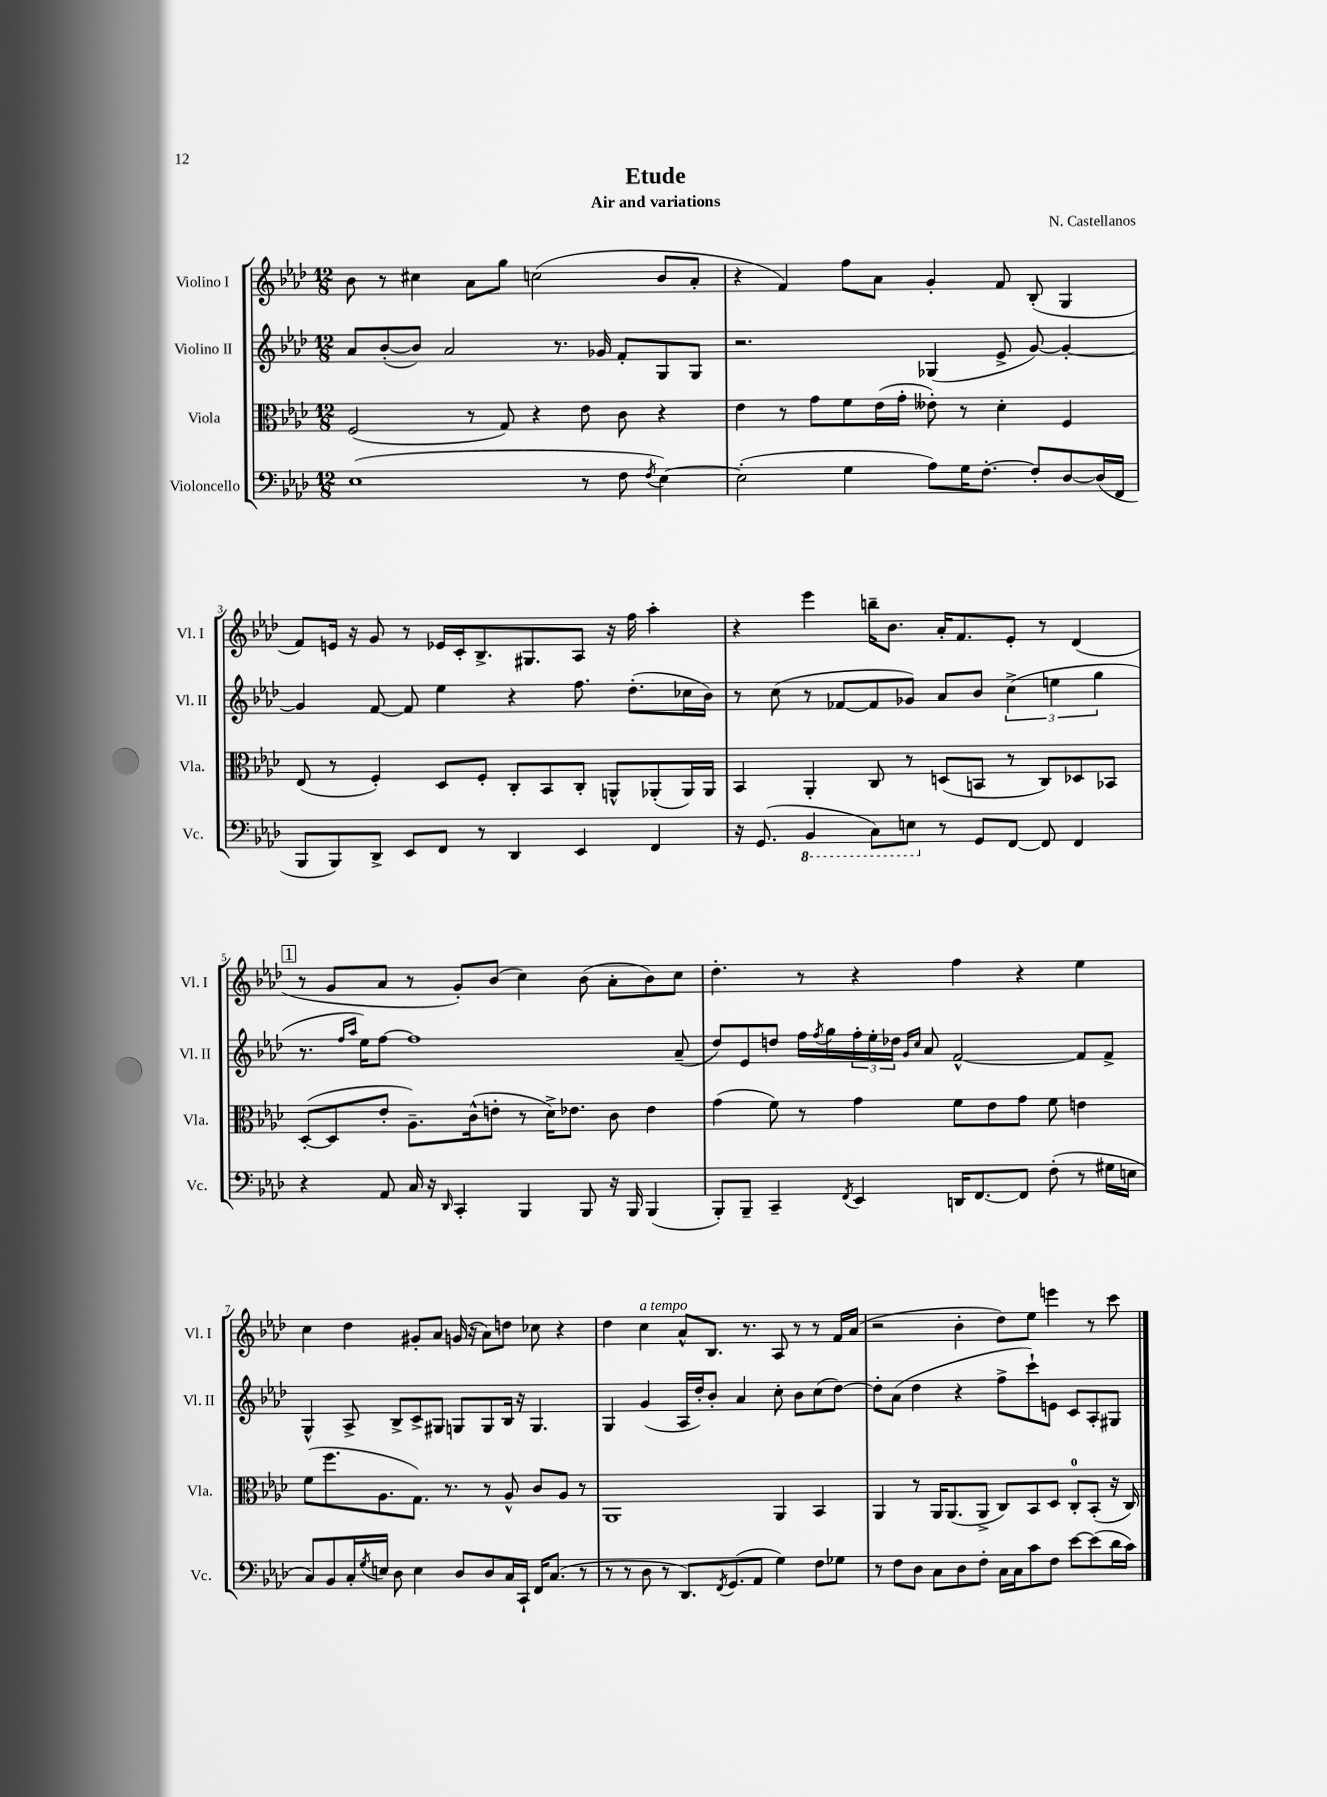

**kern	**kern	**kern	**kern
*staff4	*staff3	*staff2	*staff1
*clefF4	*clefC3	*clefG2	*clefG2
*k[b-e-a-d-]	*k[b-e-a-d-]	*k[b-e-a-d-]	*k[b-e-a-d-]
*M12/8	*M12/8	*M12/8	*M12/8
(1E-	(2F	8a-	8b-
.	.	([8b-'	8r
.	.	8b-])	4cc#
.	.	2a-	.
.	8r	.	8a-
.	8G)	.	8gg
.	4r	.	(2cc
.	.	8.r	.
8r	8e-	.	.
.	.	16g-	.
8F	8c	8f'	.
8qF	.	.	.
[4E-)	4r	8G	8b-
.	.	8G	8a-'
=	=	=	=
(2E-']	4e-	2.r	4r
.	8r	.	4f)
.	8g	.	.
4G	8f	.	8ff
.	(16e-	.	8a-
.	16g'	.	.
8A-)	8e--')	(4G-	4g'
16G	8r	.	.
[8.F'	.	.	.
.	4d-'	8e-^	8f
8F']	.	[8g)	(8B-'
[8D-	4F	4g'_	4G
(16D-]	.	.	.
16FF	.	.	.
=	=	=	=
8BBB-	(8E-	4g]	8f)
8BBB-)	8r	.	16e
.	.	.	16r
8DD-^	4F')	[8f	8g
8EE-	.	8f]	8r
8FF	8D-	4ee-	16e-
.	.	.	16c'
8r	8F'	.	8.B-^
4DD-	8C'	4r	.
.	.	.	8.G#
.	8BB-	.	.
4EE-	8C'	8.ff	8A-
.	8AA^^	.	16r
.	.	(8.dd-'	16ff
4FF	(8AA-'	.	4aa-'
.	16AA-)	16cc-	.
.	16AA-	16b-)	.
=	=	=	=
16r	4BB-	8r	4r
(8.GG	.	.	.
.	.	(8cc	.
4BBB-	4AA-'	8r	4eee-
.	.	[8f-	.
8CC)	8C	8f-]	16bb~
.	.	.	8.b-
8EE	8r	8g-)	.
8r	(8D	8a-	16a-'
.	.	.	8.f
8GG	8BB	8b-	.
[8FF	8r	(6cc^	8e-'
8FF]	8C)	.	8r
.	.	6ee	.
4FF	8D-	.	(4d-
.	.	6gg	.
.	8BB-	.	.
=	=	=	=
4r	([8D-'	8.r	8r
.	8D-]	.	8g
.	.	16qqff	.
.	.	16qqaa-	.
.	.	16ee-)	.
8AA-	8e-'	[8ff	8a-
16C	8.A-~)	1ff]	8r
16r	.	.	.
16qqDD-	.	.	.
4CC'	.	.	8g')
.	(16c^^	.	.
.	8e'	.	(8b-
4BBB-	8r	.	4cc)
.	16d-^)	.	.
.	8.e-	.	.
8BBB-	.	.	(8b-
16r	8c	.	8a-'
16BBB-	.	.	.
(4BBB-	4e-	.	8b-)
.	.	(8a-~	8cc
=	=	=	=
8BBB-')	(4g	8dd-)	4.dd-'
8BBB-~	.	8e-	.
4CC~	8f)	8dd	.
.	8r	16ff	8r
.	.	8qff	.
.	.	16gg	.
8qFF	.	.	.
4EE-	4g	24ff'	4r
.	.	24ee-'	.
.	.	24dd-	.
.	.	16qqg	.
.	.	16qqcc	.
.	.	8a-	.
16DD	8f	[2f^^	4ff
[8.FF	.	.	.
.	8e-	.	.
8FF]	8g	.	4r
(8F'	8f	.	.
8r	4e	8f]	4ee-
16G#	.	8f^	.
16E	.	.	.
=	=	=	=
8C)	(8f	4G^^	4cc
8BB-	8.ff	.	.
16C'	.	8A-^	4dd-
8qG	.	.	.
16E	8.A-	.	.
8D-	.	8B-^	.
4E	8.G)	8c^	8g#'
.	.	8G#	8a-
.	8.r	.	.
8D-	.	8G	(16g
.	.	.	16r
8D-	8r	8G	8a-)
16C	8A-^^	16B-	8dd
16CC`	.	16r	.
16FF	8c	4.G	8cc-
(8.C	.	.	.
.	8A-	.	4r
8r	8r	.	.
=	=	=	=
8r	1AA-	4G	4dd-
8r	.	.	.
8D-	.	(4g	4cc
8r	.	.	.
8.DD-)	.	16A-	8a-^^
.	.	16dd-')	.
.	.	8b-'	8.B-
8qFF	.	.	.
(8.GG	.	.	.
.	.	4a-	.
.	.	.	8.r
8AA-	.	.	.
4G)	4AA-	8cc'	8A-
.	.	8b-	8r
8F	4BB-	(8cc	8r
8G-	.	[8dd-)	16f
.	.	.	(16a-
=	=	=	=
8r	4AA-	8dd-']	2r
8F	.	(8a-	.
8D-	8r	4dd-	.
8C	16AA-	.	.
.	(8.AA-	.	.
8D-	.	4r	4b-'
8F'	8AA-^	.	.
16C	8C)	8ff^	8dd-)
16C	.	.	.
8c	8BB-	8ccc`)	8ee-
8F	8D-	8e	4eee
[8e-	8C'	8c	.
(8e-]	(8BB-'	8A-'	8r
16d-	16r	8G#	8ccc
16c)	16C)	.	.
==	==	==	==
*-	*-	*-	*-
